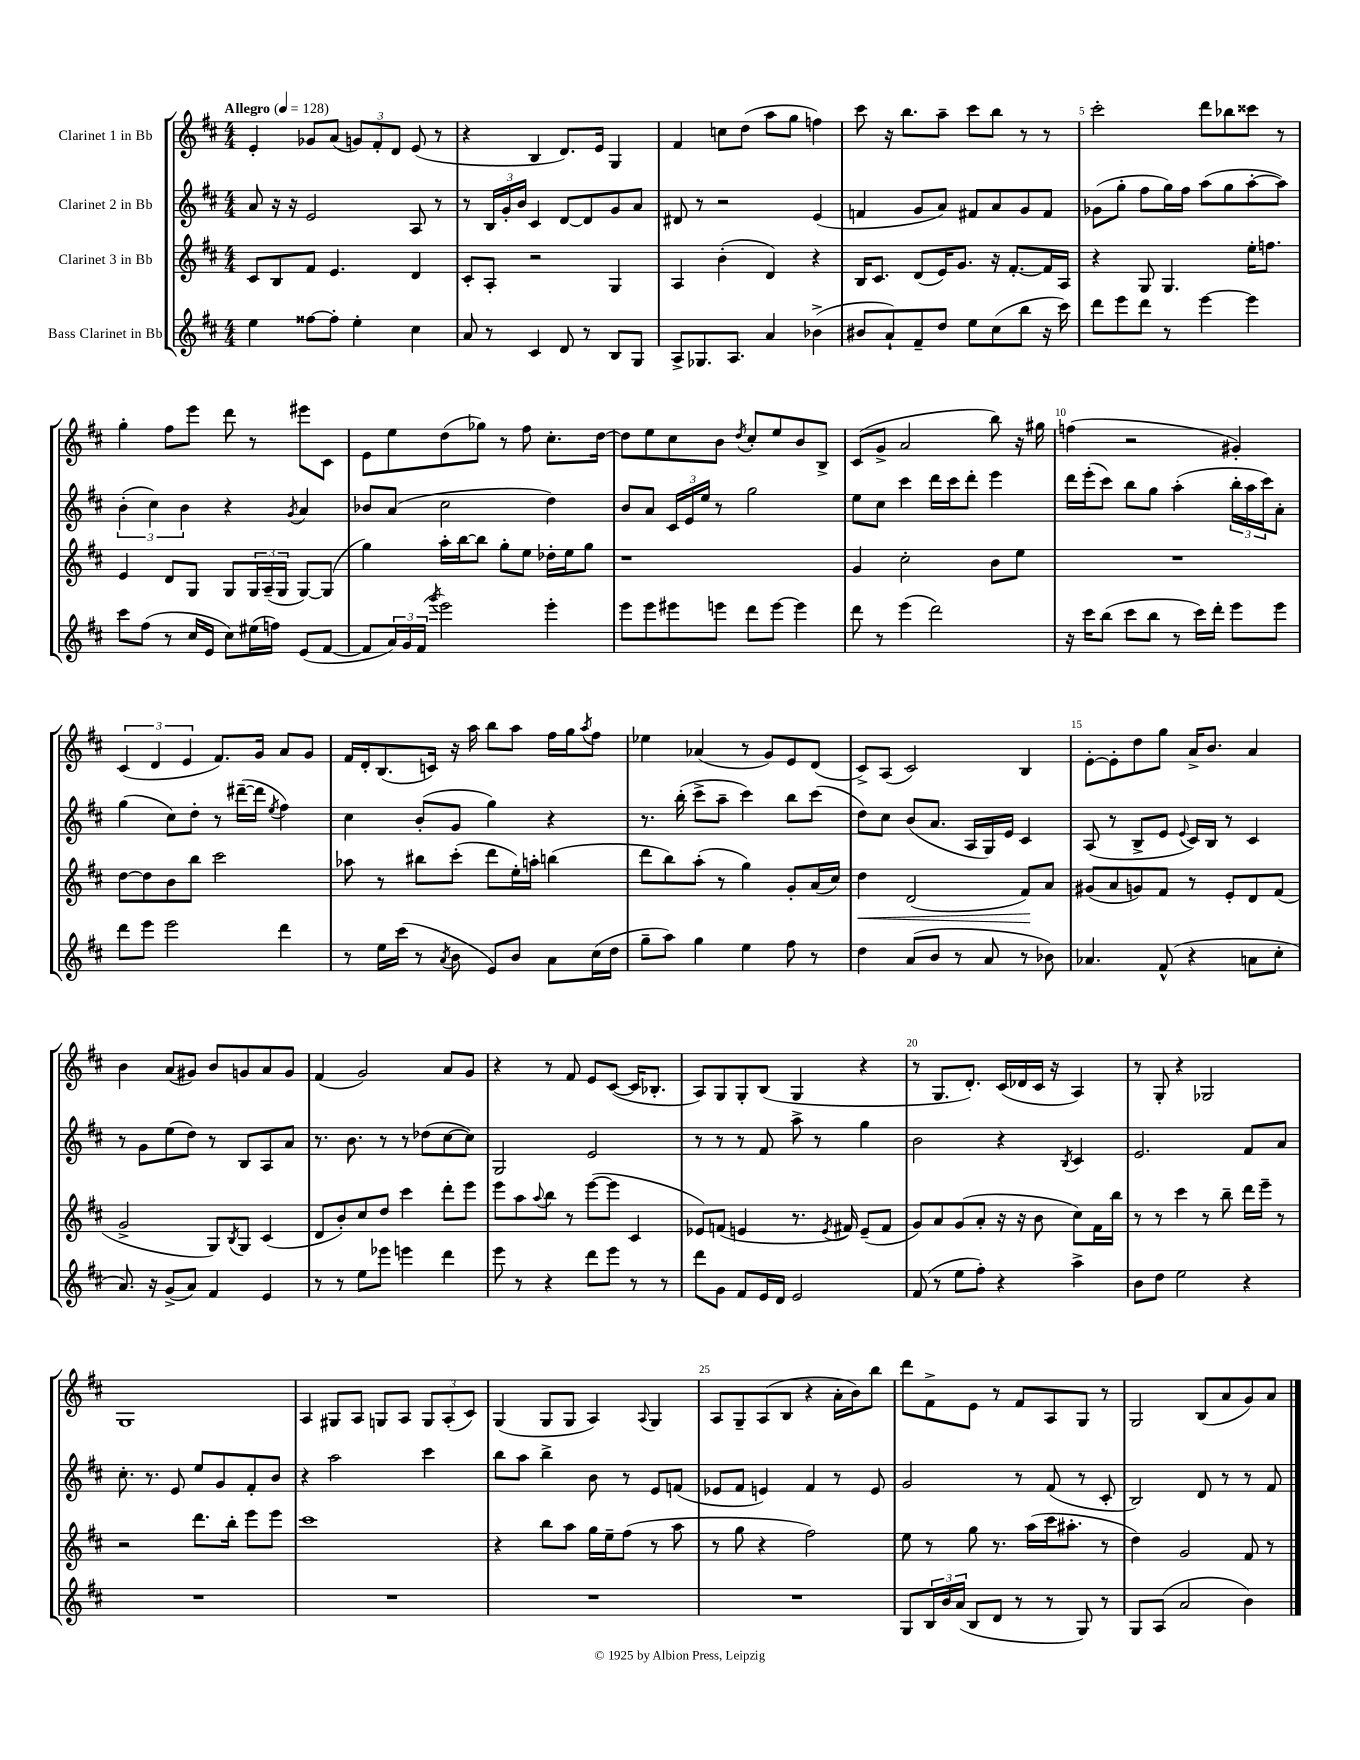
<<
\new StaffGroup <<
\new Staff = "s0" \with { instrumentName = "Clarinet 1 in Bb" } {
    \clef treble \key d \major \numericTimeSignature \time 4/4 \tempo "Allegro" 4 = 128
    e'4-. ges'8 a'8( \tuplet 3/2 { g'8) fis'8-. d'8 } e'8( r8 |
    r4 b4 d'8.) e'16 g4 |
    fis'4 c''8 d''8( a''8 g''8 f''4) |
    cis'''8 r16 b''8. a''8-- cis'''8 b''8 r8 r8 |
    cis'''2-. d'''8 bes''8 cisis'''8 r8 |
    g''4-. fis''8 e'''8 d'''8 r8 eis'''8 cis'8 |
    e'8 e''8 d''8( ges''8) r8 fis''8 cis''8.-. d''16~ |
    d''8 e''8 cis''8 b'8 \acciaccatura { d''8 } cis''8-. e''8 b'8 b8-> |
    cis'8( g'8-> a'2 b''8) r16 gis''16 |
    f''4( r2 gis'4-.) |
    \tuplet 3/2 { cis'4( d'4 e'4 } fis'8.) g'16 a'8 g'8 |
    fis'16 d'16-. b8.( c'16) r16 a''16 b''8 a''8 fis''16 g''16 \acciaccatura { a''8 } fis''8 |
    ees''4 aes'4( r8 g'8) e'8 d'8( |
    cis'8->) a8( cis'2) b4 |
    e'8~-. e'8-. d''8 g''8 a'16-> b'8. a'4 |
    b'4 a'8( gis'8) b'8 g'8 a'8 g'8 |
    fis'4( g'2) a'8 g'8 |
    r4 r8 fis'8 e'8 cis'8~( cis'16 bes8.-. |
    a8) g8 g8-. b8( g4 r4 |
    r8 g8. d'8.-.) cis'16( des'16 cis'16 r16 a4) |
    r8 g8-. r4 ges2 |
    g1 |
    a4 gis8 a8 g8 a8 \tuplet 3/2 { g8 a8-.( cis'8) } |
    g4( g8 g8 a4) \appoggiatura { a8 } g4 |
    a8 g8-- a8( b8 r4 a'16-. b'16) b''8 |
    d'''8 fis'8-> e'8 r8 fis'8 a8 g8 r8 |
    g2 b8( a'8 g'8) a'8 \bar "|." |
}
\new Staff = "s1" \with { instrumentName = "Clarinet 2 in Bb" } {
    \clef treble \key d \major \numericTimeSignature \time 4/4
    a'8 r16 r16 e'2 a8 r8 |
    r8 \tuplet 3/2 { b16 g'16-. b'16 } cis'4 d'8~ d'8 g'8 a'8 |
    dis'8 r8 r2 e'4( |
    f'4 g'8 a'8) fis'8 a'8 g'8 fis'8 |
    ges'8( g''8-. fis''8 g''16) fis''16 a''8( g''8 a''8~-. a''8) |
    \tuplet 3/2 { b'4-.( cis''4) b'4 } r4 \acciaccatura { g'8 } a'4 |
    bes'8 a'8( cis''2 d''4) |
    b'8 a'8 \tuplet 3/2 { cis'16 e'16 e''16 } r8 g''2 |
    e''8 cis''8 cis'''4 d'''16 cis'''16 d'''8-. e'''4 |
    d'''16 e'''16-.( cis'''8) b''8 g''8 a''4-.( \tuplet 3/2 { b''16-. a''16 cis'''16) } a'8-. |
    g''4( cis''8) d''8-. r8 dis'''16~--( dis'''16 \acciaccatura { e''8 } fis''4) |
    cis''4 b'8-.( g'8 g''4) r4 |
    r8. b''16-.( cis'''8-> a''8-- cis'''4) b''8 cis'''8( |
    d''8) cis''8 b'8( a'8. a16 g16) e'16 cis'4 |
    a8( r8 b8-> e'8 \appoggiatura { e'8 } cis'16) b16 r8 cis'4 |
    r8 g'8 e''8( d''8) r8 b8 a8 a'8 |
    r8. b'8. r8 r8 des''8( cis''8~ cis''8) |
    g2 e'2 |
    r8 r8 r8 fis'8 a''8-> r8 g''4 |
    b'2 r4 \acciaccatura { b8 } cis'4 |
    e'2. fis'8 a'8 |
    cis''8.-. r8. e'8 e''8 g'8 fis'8-. b'8 |
    r4 a''2 cis'''4 |
    b''8 a''8 b''4-> b'8 r8 e'8 f'8( |
    ees'8 fis'8 e'4) fis'4 r8 e'8 |
    g'2 r8 fis'8( r8 cis'8-. |
    b2) d'8 r8 r8 fis'8 \bar "|." |
}
\new Staff = "s2" \with { instrumentName = "Clarinet 3 in Bb" } {
    \clef treble \key d \major \numericTimeSignature \time 4/4
    cis'8 b8 fis'8 e'4. d'4 |
    cis'8-. a8-. r2 g4 |
    a4 b'4-.( d'4) r4 |
    b16 cis'8. d'8( e'16) g'8. r16 fis'8.~-. fis'16 a16 |
    r4 g8 g4. e''16-. f''8. |
    e'4 d'8 g8 g8 \tuplet 3/2 { g16 a16--( g16 } g8~) g8( |
    g''4) a''16-. b''16~ b''8 g''8-. e''8 des''16-. e''16 g''8 |
    r1 |
    g'4 cis''2-. b'8 e''8 |
    R1 |
    d''8~ d''8 b'8 b''8 cis'''2 |
    aes''8 r8 bis''8 cis'''8-.( d'''8 e''16-.) a''16-. b''4( |
    d'''8 b''8) a''8-.( r8 g''4) g'8-. a'16( cis''16) |
    d''4\< d'2( fis'8\!) a'8 |
    gis'8( a'8 g'8) fis'8 r8 e'8-. d'8 fis'8( |
    g'2-> g8) \acciaccatura { b8 } g8 cis'4( |
    d'8 b'8-.) cis''8 d''8 cis'''4 d'''8-. e'''8 |
    e'''8 a''8 \appoggiatura { a''8 } b''8 r8 e'''8~( e'''8 cis'4 |
    ees'8) f'8( e'4 r8. \acciaccatura { e'8 } fis'16) e'8--( fis'8 |
    g'8) a'8 g'8( a'8-. r16 r16 b'8 cis''8) fis'16 b''16 |
    r8 r8 cis'''4 r8 b''8-- d'''16 e'''16-- r8 |
    r2 d'''8. b''16-. e'''8 e'''8 |
    cis'''1 |
    r4 b''8 a''8 g''16 e''16-- fis''8( r8 a''8 |
    r8 g''8 r4 fis''2) |
    e''8 r8 g''8 r8. a''16( cis'''16 ais''8.-. r8 |
    d''4) g'2 fis'8 r8 \bar "|." |
}
\new Staff = "s3" \with { instrumentName = "Bass Clarinet in Bb" } {
    \clef treble \key d \major \numericTimeSignature \time 4/4
    e''4 fisis''8~ fisis''8-. e''4-. cis''4 |
    a'8 r8 cis'4 d'8 r8 b8 g8 |
    a8-> ges8. a8. a'4 bes'4->( |
    bis'8 a'8-!) fis'8-- d''8 e''8 cis''8( b''8 r16 cis'''16) |
    d'''8 e'''8 d'''8 r8 e'''4~ e'''4 |
    cis'''8 fis''8( r8 cis''16 e'16 cis''8) eis''16( f''16) e'8( fis'8~ |
    fis'8 \tuplet 3/2 { a'16) g'16 fis'16( } \acciaccatura { g'''8 } e'''2) e'''4-. |
    e'''8 e'''8 eis'''8 e'''8 d'''8 e'''8~ e'''4 |
    d'''8 r8 e'''4( d'''2) |
    r16 cis'''16 b''8( cis'''8 b''8 r8 cis'''16) d'''16-. e'''8 e'''8 |
    d'''8 e'''8 e'''2 d'''4 |
    r8 e''16 cis'''16( r8 \acciaccatura { a'8 } b'8 e'8) b'8 a'8 cis''16( d''16 |
    g''8-- a''8) g''4 e''4 fis''8 r8 |
    d''4 a'8( b'8 r8 a'8 r8 bes'8) |
    aes'4. fis'8-^( r4 a'8 cis''8-. |
    a'8.) r16 g'8->( a'8) fis'4 e'4 |
    r8 r8 e''8 ees'''8 e'''4 d'''4 |
    e'''8 r8 r4 d'''8 e'''8 r8 r8 |
    d'''8 g'8 fis'8 e'16 d'16 e'2 |
    fis'8( r8 e''8 fis''8-.) r4 a''4-> |
    b'8 d''8 e''2 r4 |
    R1 |
    R1 |
    R1 |
    R1 |
    g8 \tuplet 3/2 { b16 b'16 a'16( } b8 d'8 r8 r8 g8) r8 |
    g8 a8( a'2 b'4) \bar "|." |
}
>>
>>
\layout { \context { \Score \override BarNumber.break-visibility = ##(#f #t #t) barNumberVisibility = #(every-nth-bar-number-visible 5) } }
